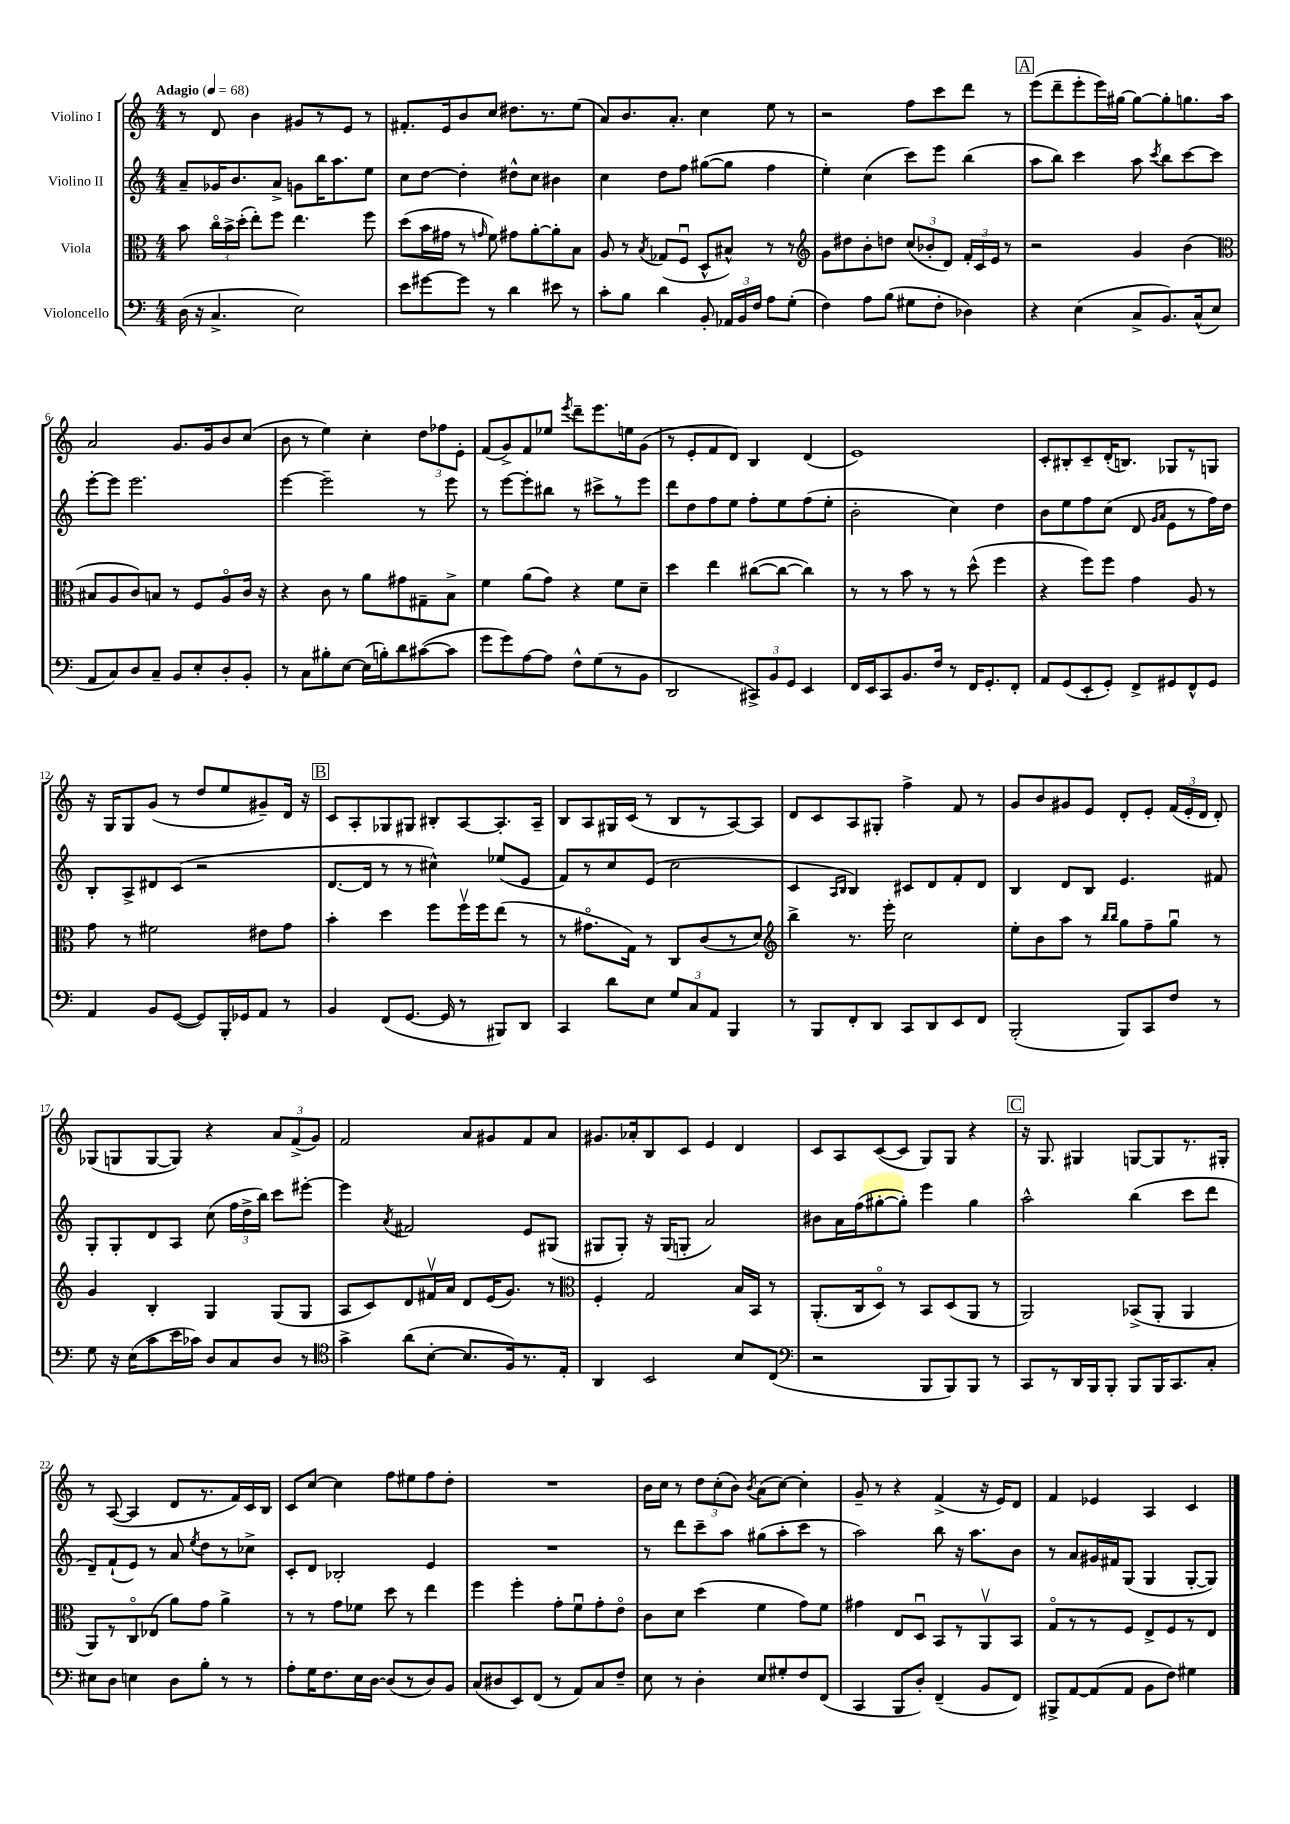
<<
\new StaffGroup <<
\new Staff = "s0" \with { instrumentName = "Violino I" } {
    \clef treble \key c \major \numericTimeSignature \time 4/4 \tempo "Adagio" 4 = 68
    \autoBeamOff r8 d'8 b'4 gis'8[ r8 e'8] r8 |
    fis'8.[-. e'16 b'8 c''8] dis''8.[ r8. e''8]( |
    a'8[) b'8. a'8.]-. c''4 e''8 r8 |
    r2 f''8[ c'''8 d'''8] r8 |
    \mark \markup { \box "A" } e'''8[( d'''8-- e'''8-. e'''16) gis''16]~ gis''8[~ gis''8-. g''8. a''16] |
    a'2 g'8.[ g'16 b'8 c''8]( |
    b'8 r8 e''4) c''4-. \tuplet 3/2 { d''8[ fes''8 e'8]-. } |
    f'8[( g'8->) f'8 ees''8] \acciaccatura { e'''8 } d'''8[-- e'''8. e''16 g'8]( |
    r8 e'8[-. f'8 d'8]) b4 d'4( |
    e'1) |
    c'8[-. bis8-. c'8-- d'16-.( b8.]) ges8[ r8 g8] |
    r16 g16[ g8 g'8]( r8 d''8[ e''8 gis'8--) d'16] r16 |
    \mark \markup { \box "B" } c'8[ a8-. ges8 gis8] bis8[-. a8~ a8.-. a16]-- |
    b8[ a8 gis16 c'16]( r8 b8[ r8 a8~) a8] |
    d'8[ c'8 a8 gis8]-. f''4-> f'8 r8 |
    g'8[ b'8 gis'8 e'8] d'8[-. e'8]-. \tuplet 3/2 { f'16[( e'16-. d'16] } d'8-.) |
    ges8[( g8 g8~ g8]) r4 \tuplet 3/2 { a'8[ f'8->( g'8]) } |
    f'2 a'8[ gis'8 f'8 a'8] |
    gis'8.[ aes'16-. b8 c'8] e'4 d'4 |
    c'8[ a8 c'8~( c'8] g8[) g8] r4 |
    \mark \markup { \box "C" } r16 g8. gis4 g8[~ g8 r8. gis16]-. |
    r8 a8~( a4 d'8[ r8. f'16) c'16 b16] |
    c'8[ c''8]~ c''4 f''8[ eis''8 f''8 d''8]-. |
    R1 |
    b'16[ c''16] r8 \tuplet 3/2 { d''8[ c''8-.( b'8]) } \acciaccatura { b'8 } a'8[( c''8]~) c''4-. |
    g'8-- r8 r4 f'4->( r16 e'16[) d'8] |
    f'4 ees'4 a4 c'4 \bar "|." |
}
\new Staff = "s1" \with { instrumentName = "Violino II" } {
    \clef treble \key c \major \numericTimeSignature \time 4/4
    \autoBeamOff a'8[-- ges'16 b'8. a'8]-> g'8[ b''16 a''8. e''8] |
    c''8[ d''8]~ d''4-. dis''8[-^ c''8] bis'4 |
    c''4 d''8[ f''8] gis''8[~( gis''8] f''4 |
    e''4-.) c''4( c'''8[) e'''8] b''4( |
    \mark \markup { \box "A" } a''8[ b''8]) c'''4 a''8 \acciaccatura { c'''8 } b''8[ c'''8~ c'''8] |
    e'''8[~-. e'''8] e'''2. |
    e'''4~ e'''2-- r8 e'''8 |
    r8 e'''8[~ e'''8-. bis''8] r8 cis'''8[-> r8 e'''8] |
    d'''8[ d''8 f''8 e''8] f''8[-. e''8 f''8( e''8]-. |
    b'2-. c''4) d''4 |
    b'8[ e''8 f''8 c''8]( d'8 \grace { g'16[ a'16] } e'8[ r8 f''16) d''16] |
    b8[-. a8-> dis'8 c'8]( r2 |
    \mark \markup { \box "B" } d'8.[~ d'16] r8 r8 cis''4-^) ees''8[( e'8] |
    f'8[) r8 c''8 e'8]( c''2 |
    c'4 \grace { a16[ b16] } b4) cis'8[ d'8 f'8-. d'8] |
    b4 d'8[ b8] e'4. fis'8 |
    g8[-. g8-. d'8 a8] c''8( \tuplet 3/2 { f''16[ d''16-> b''16]) } c'''8[ eis'''8]~-. |
    eis'''4 \acciaccatura { a'8 } fis'2 e'8[ gis8]( |
    gis8[ gis8]-.) r16 gis16[( g8]-. a'2) |
    bis'8[ a'16 f''16( gis''8~-. gis''8]-.) e'''4 gis''4 |
    \mark \markup { \box "C" } a''2-^ b''4( c'''8[ d'''8] |
    d'8[--) f'8-!( e'8]) r8 a'8 \acciaccatura { e''8 } d''8[ r8 ces''8]-> |
    c'8[-. d'8] bes2-. e'4 |
    R1 |
    r8 d'''8[ c'''8-- a''8] gis''8[( a''8-. c'''8] r8 |
    a''2) b''8 r16 a''8.[ b'8] |
    r8 a'8[ gis'16 fis'16 g8]( g4 g8[~-. g8]) \bar "|." |
}
\new Staff = "s2" \with { instrumentName = "Viola" } {
    \clef alto \key c \major \numericTimeSignature \time 4/4
    \autoBeamOff b'8 \tuplet 3/2 { c''16[\flageolet b'16-> d''16]-.( } e''8[-.) f''8] e''4. f''8 |
    d''8[( b'16 gis'16] r8 \grace { g'16 } f'8) gis'8[ a'8~-. a'8-. b8] |
    a8 r8 \acciaccatura { b8 } ges8[( f8]\downbow d8[-^ bis8]-^) r8 r8 |
    \clef treble g'8[ dis''8 b'8-. d''8] \tuplet 3/2 { c''8[( bes'8-. d'8]) } \tuplet 3/2 { f'16[-. c'16 e'16] } r8 |
    \mark \markup { \box "A" } r2 g'4 b'4( |
    \clef alto bis8[ a8 c'8) b8] r8 f8[ a8\flageolet c'16] r16 |
    r4 c'8 r8 a'8[ gis'8 gis8-- b8]-> |
    f'4 a'8[( g'8]) r4 f'8[ d'8]-- |
    d''4 e''4 cis''8[~( cis''8]~ cis''4) |
    r8 r8 b'8 r8 r8 d''8-^( f''4 |
    r4 f''8[) f''8] g'4 a8 r8 |
    g'8 r8 fis'2 eis'8[ g'8] |
    \mark \markup { \box "B" } b'4-. d''4 f''8[ f''16\upbow f''16 e''8]( r8 |
    r8 gis'8.[\flageolet g16]) r8 c8[ c'8( r8 d'8]) |
    \clef treble b''4-> r8. e'''16-. c''2 |
    e''8[-. b'8 a''8] r8 \grace { b''16[ b''16] } g''8[ f''8-- g''8]\downbow r8 |
    g'4 b4-. g4 g8[( g8] |
    a8[ c'8) d'8 fis'16\upbow a'16] d'8[ e'16( g'8.]) r8 |
    \clef alto f4-. g2 b16[ b,16] r8 |
    a,8.[-.( c16 d8]\flageolet) r8 b,8[ d8( a,8] r8 |
    \mark \markup { \box "C" } a,2) bes,8[->( a,8]-. a,4 |
    a,8[) r8 c8\flageolet ees8]( a'8[) g'8] a'4-> |
    r8 r8 g'8[ fes'8] d''8 r8 e''4 |
    f''4 f''4-. g'8[-. f'8\downbow g'8-. e'8]\flageolet |
    c'8[ d'8] d''4( f'4 g'8[) f'8] |
    gis'4 e8[ d8]\downbow b,8[ r8 a,8\upbow b,8] |
    g8[\flageolet r8 r8 f8] e8[-> f8 r8 e8] \bar "|." |
}
\new Staff = "s3" \with { instrumentName = "Violoncello" } {
    \clef bass \key c \major \numericTimeSignature \time 4/4
    \autoBeamOff d16( r16 c4.-> e2) |
    e'8[ gis'8~ gis'8] r8 d'4 eis'8 r8 |
    c'8[-. b8] d'4 b,8-. \tuplet 3/2 { aes,16[ b,16 f16] } a8[ g8]-.( |
    f4) a8[ b8]( gis8[ f8]-. des4) |
    \mark \markup { \box "A" } r4 e4( c8[-> b,8.) c16-^( e8] |
    a,8[ c8) d8 c8]-- b,8[ e8-. d8-. b,8]-. |
    r8 c8[ bis8-. e8]~ e16[( b16-.) d'8 cis'8~( cis'8] |
    g'8[ g'8) a8~ a8] f8[-^ g8( r8 b,8] |
    d,2 \tuplet 3/2 { cis,8[->) b,8 g,8] } e,4 |
    f,16[ e,16 c,8 b,8. f16] r8 f,16[ g,8.-. f,8]-. |
    a,8[ g,8( e,8-. g,8]-.) f,8[-> gis,8 f,8-^ gis,8] |
    a,4 b,8[ g,8]~( g,8[) b,,16-. ges,16 a,8] r8 |
    \mark \markup { \box "B" } b,4 f,8[( g,8.]~ g,16 r8 bis,,8[) d,8] |
    c,4 d'8[ e8] \tuplet 3/2 { g8[ c8 a,8] } b,,4 |
    r8 b,,8[ f,8-. d,8] c,8[ d,8 e,8 f,8] |
    b,,2-.( b,,8[) c,8 f8] r8 |
    g8 r16 e16[( c'8 e'16 ces'16]) d8[ c8 d8] r8 |
    \clef tenor g'4-> a'8[( b8]~-. b8.[ f16) r8. e16]-. |
    a,4 b,2 b8[ c8]( |
    \clef bass r2 b,,8[ b,,8) b,,8] r8 |
    \mark \markup { \box "C" } c,8[ r8 d,16 b,,16 b,,8]-. b,,8[ b,,16 c,8. c8]-. |
    eis8[ d8] e4 d8[ b8]-. r8 r8 |
    a8[-. g16 f8. e16 d16]~ d8[( r8 d8) b,8] |
    c8[( dis8 e,8) f,8]( r8 a,8[) c8 f8]-- |
    e8 r8 d4-. e8[ gis8-. f8 f,8]( |
    c,4 b,,8[ d8]-.) f,4--( b,8[ f,8]) |
    bis,,8[-> a,8~ a,8( a,8] b,8[ f8]) gis4 \bar "|." |
}
>>
>>
